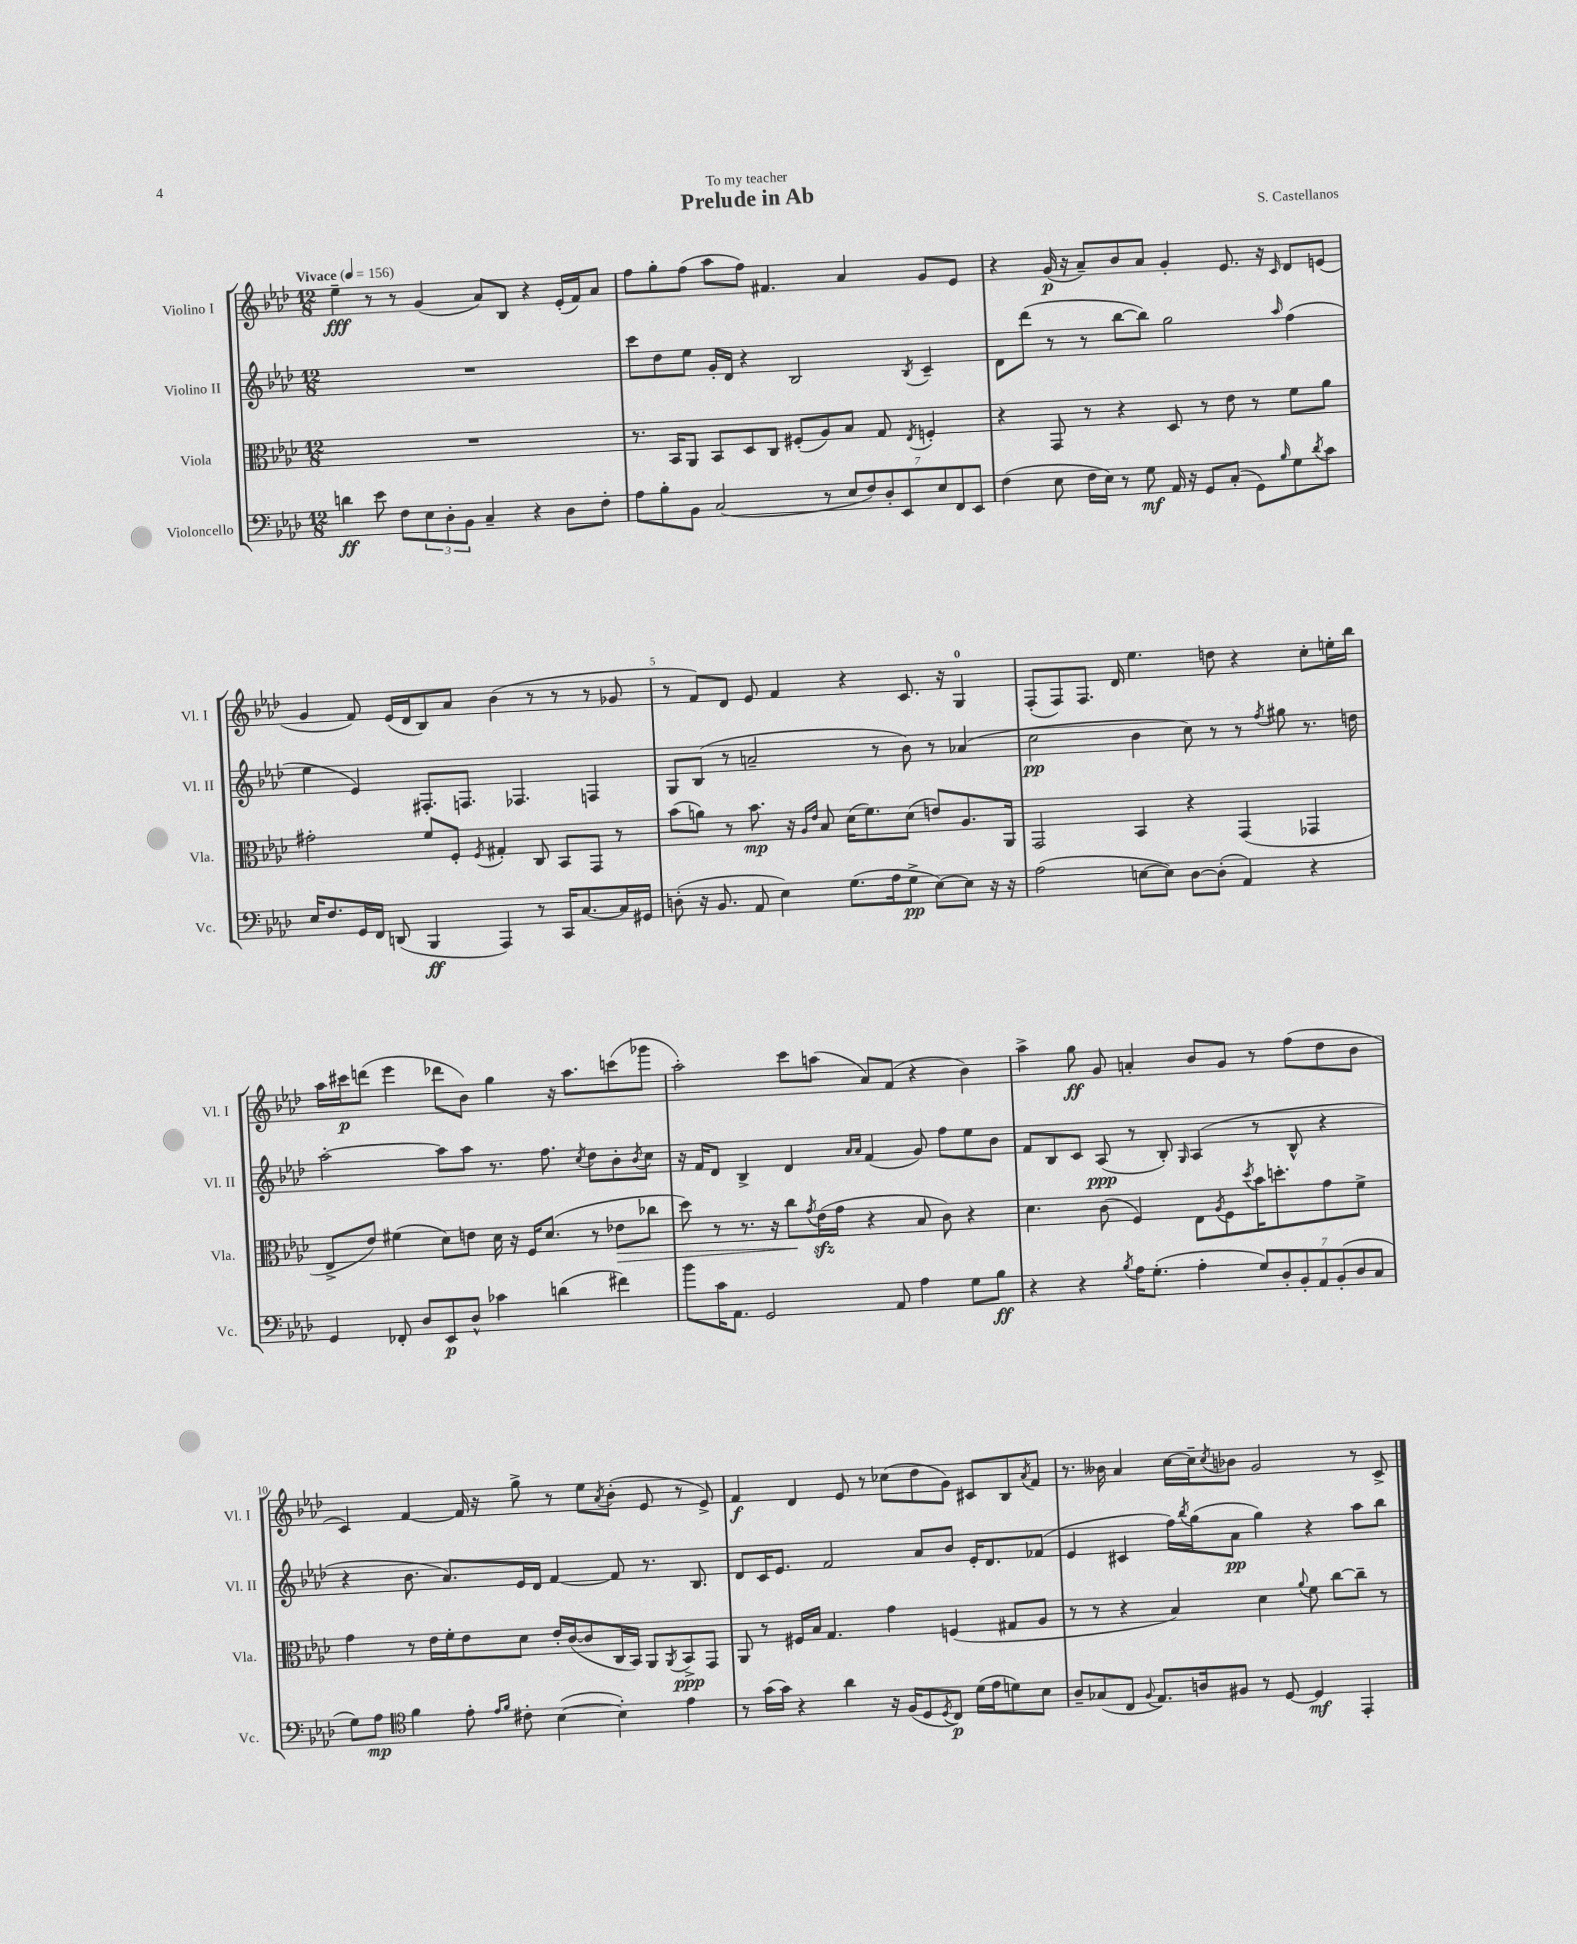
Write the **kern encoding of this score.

**kern	**kern	**kern	**kern
*staff4	*staff3	*staff2	*staff1
*clefF4	*clefC3	*clefG2	*clefG2
*k[b-e-a-d-]	*k[b-e-a-d-]	*k[b-e-a-d-]	*k[b-e-a-d-]
*M12/8	*M12/8	*M12/8	*M12/8
*MM156	*MM156	*MM156	*MM156
4d	1.r	1.r	4ee-~
8e-	.	.	8r
8F	.	.	8r
12E-	.	.	(4g
12D-'	.	.	.
12BB-	.	.	.
4C~	.	.	8a-)
.	.	.	8B-
4r	.	.	4r
8D-	.	.	(16e-'
.	.	.	16f)
8F'	.	.	8a-
=	=	=	=
8A-	8.r	8ccc	8ff
8B-'	.	8dd-	8gg'
.	16BB-	.	.
8BB-	8AA-	8ee-	(8ff
(2C	8BB-	16g'	8aa-
.	.	16d-	.
.	8D-	4r	8ff)
.	8C	.	4.f#
.	(8F#'	2B-	.
8r	8A-)	.	.
14E-	8B-	.	4a-
14F)	.	.	.
.	8G	.	.
14D-'	.	.	.
14EE-	.	.	.
.	8qE-	8qB-	.
.	4F'	4c~	8g
14E-	.	.	.
14FF	.	.	.
.	.	.	8e-
14EE-	.	.	.
=	=	=	=
(4F	4r	8d-	4r
.	.	(8ddd-	.
8E-	8GG	8r	(16g
.	.	.	16r
16F	8r	8r	8a-~)
16E-)	.	.	.
8r	4r	[8bb-	8b-
8G	.	8bb-])	8a-
16AA-	8D-	2gg	4g'
16r	.	.	.
8GG	8r	.	.
(8C'	8e-	.	8.e-
8GG)	8r	.	.
.	.	.	16r
16qqB-	.	16qqaa-	16qqc
8G	8f	(4ff	8d-
8qd-	.	.	.
8c	8a-	.	(8e
=	=	=	=
16E-	2g#'	4ee-	4g
8.F	.	.	.
16GG	.	4e-)	8f)
16FF	.	.	.
(8DD	.	.	(16e-
.	.	.	16d-
4BBB-	8f	8.F#'	8B-)
.	8F'	.	8a-
.	.	8.F	.
.	8qF	.	.
4AAA-)	4G#'	.	(4b-
.	.	4.F-	.
8r	8C	.	8r
16CC	8BB-	.	8r
[8.C	.	.	.
.	8GG	4F	8r
16C]	8r	.	8g-
16GG#	.	.	.
=	=	=	=
(8D'	(8b-	8G	8r
16r	8a)	(8B-	8f)
8.BB-	.	.	.
.	8r	8r	8d-
8AA-	8.b-	2a~	8e-
4E-)	.	.	4f
.	16r	.	.
.	16qqA-	.	.
.	16qqe-	.	.
.	8B-	.	.
(8.G	(16d-	.	4r
.	8.f)	.	.
.	.	8r	.
16A-	.	.	.
8G^	(8d-	8b-)	8.c
[8E-)	8e)	8r	.
.	.	.	16r
8E-]	8.A-	(4a-	4G
16r	.	.	.
16r	16AA-	.	.
=	=	=	=
(2A-	2GG	2cc	(8F'
.	.	.	8F)
.	.	.	8.F
.	.	.	16d-
[8E	4BB-	4b-	4.ee-
8E])	.	.	.
[8D-	4r	8cc)	.
(8D-']	.	8r	8dd
4AA-)	(4GG	8r	4r
.	.	8qff	.
.	.	8gg#	.
4r	4GG-	8.r	8cc'
.	.	.	16ee'
.	.	16dd	16bb-
=	=	=	=
4GG	8E-^	[2aa-'	16aa-
.	.	.	16ccc#
.	8e-)	.	(8ddd
8FF-'	(4f#	.	4eee-
8D-	.	.	.
8EE-	8d-)	8aa-]	8ddd-
8D-^^	8e	8aa-	8b-)
4c-	16d-	8.r	4gg
.	16r	.	.
.	16F	.	.
.	(8.d-	8.ff	.
(4d	.	.	16r
.	.	.	8.aa-
.	.	8qcc	.
.	8r	8dd-	.
4f#)	8e-	8b-'	(8ccc
.	.	8qb-	.
.	8cc-	8cc	8ggg-
=	=	=	=
8b-	8dd-)	16r	2aa-')
.	.	16f	.
16c	8r	8d-	.
8.AA-	.	.	.
.	8.r	4B-^	.
2GG	.	.	.
.	16r	.	.
.	8cc	4d-	8ccc
.	8qg	.	.
.	(16e-	.	(8aa
.	16g	.	.
.	.	16qqa-	.
.	.	16qqa-	.
.	4r	(4f	8a-)
8AA-	.	.	(8f
4A-	8B-	8g)	4r
.	8c)	8ff	.
8G	4r	8ee-	4b-)
8B-	.	8b-	.
=	=	=	=
4r	4.d-	8f	4aa-^
.	.	8B-	.
4r	.	8c	8gg
.	(8c	(8A-	8g
8qB-	.	.	.
16A-	4F)	8r	4a'
(8.G'	.	.	.
.	.	8B-')	.
.	.	16qqG	.
4A-'	8E-	(4A-	8b-
.	8qA-	.	.
.	8F	.	8g
.	8qdd-	.	.
14G)	16b-	8r	8r
.	8.dd'	.	.
14D-'	.	.	.
.	.	8B-^^	(8ff
14BB-'	.	.	.
14AA-	.	.	.
.	8g	4r	8dd-
(14BB-'	.	.	.
14D-	.	.	.
.	8f^	.	8b-
14C	.	.	.
=	=	=	=
8G)	4g	4r	4c)
8A-	.	.	.
*clefC4	*	*	*
4f	8r	8.b-	[4f
.	16e-	.	.
.	16f'	8.a-)	.
8e-'	8e-	.	16f]
.	.	.	16r
16qqe-	.	.	.
16qqf	.	.	.
8c#'	8d-	16e-	8gg^
.	.	16d-	.
([4B-	16e-'	[4f	8r
.	([16c	.	.
.	8c]	.	8ee-
.	.	.	8qa-
4B-'])	16C	8f]	(8b-'
.	16BB-)	.	.
.	8AA-	8.r	8e-
.	8qAA-	.	.
4e-	8BB-^	.	8r
.	.	8.B-	.
.	8GG	.	8e-^)
=	=	=	=
8r	8AA-	8d-	4f
(16g	8r	16c	.
16g)	.	8.e-	.
4r	16F#	.	4d-
.	16B-	.	.
.	4.G	2f	.
4a-	.	.	8e-
.	.	.	8r
16r	4g	.	(8cc-
(16F	.	.	.
8D-	.	8a-	8dd-
8qD-	.	.	.
8C)	(4F	8b-	8g)
(16d-	.	16e-'	8c#
16e-	.	8.d-	.
8d)	8G#	.	8B-
.	.	.	8qa-
8B-	8A-	(8f-	8f
=	=	=	=
8A-~	8r	4e-	8.r
(8G-	8r	.	.
.	.	.	16b--
8C	4r	4c#	4a-
8qqF	.	.	.
8.E-)	.	.	.
.	4B-)	16ff)	[16cc
.	.	8qbb-	.
16A	.	(16gg	16cc~]
.	.	.	8qcc
8F#	.	8a-	8b-
8r	4d-	4gg)	2g
[8D-	.	.	.
.	8qqa-	.	.
4D-]	8f	4r	.
.	[8cc	.	.
4EE-'	8cc~]	8aa-	8r
.	8r	8bb-	8c^
==	==	==	==
*-	*-	*-	*-
